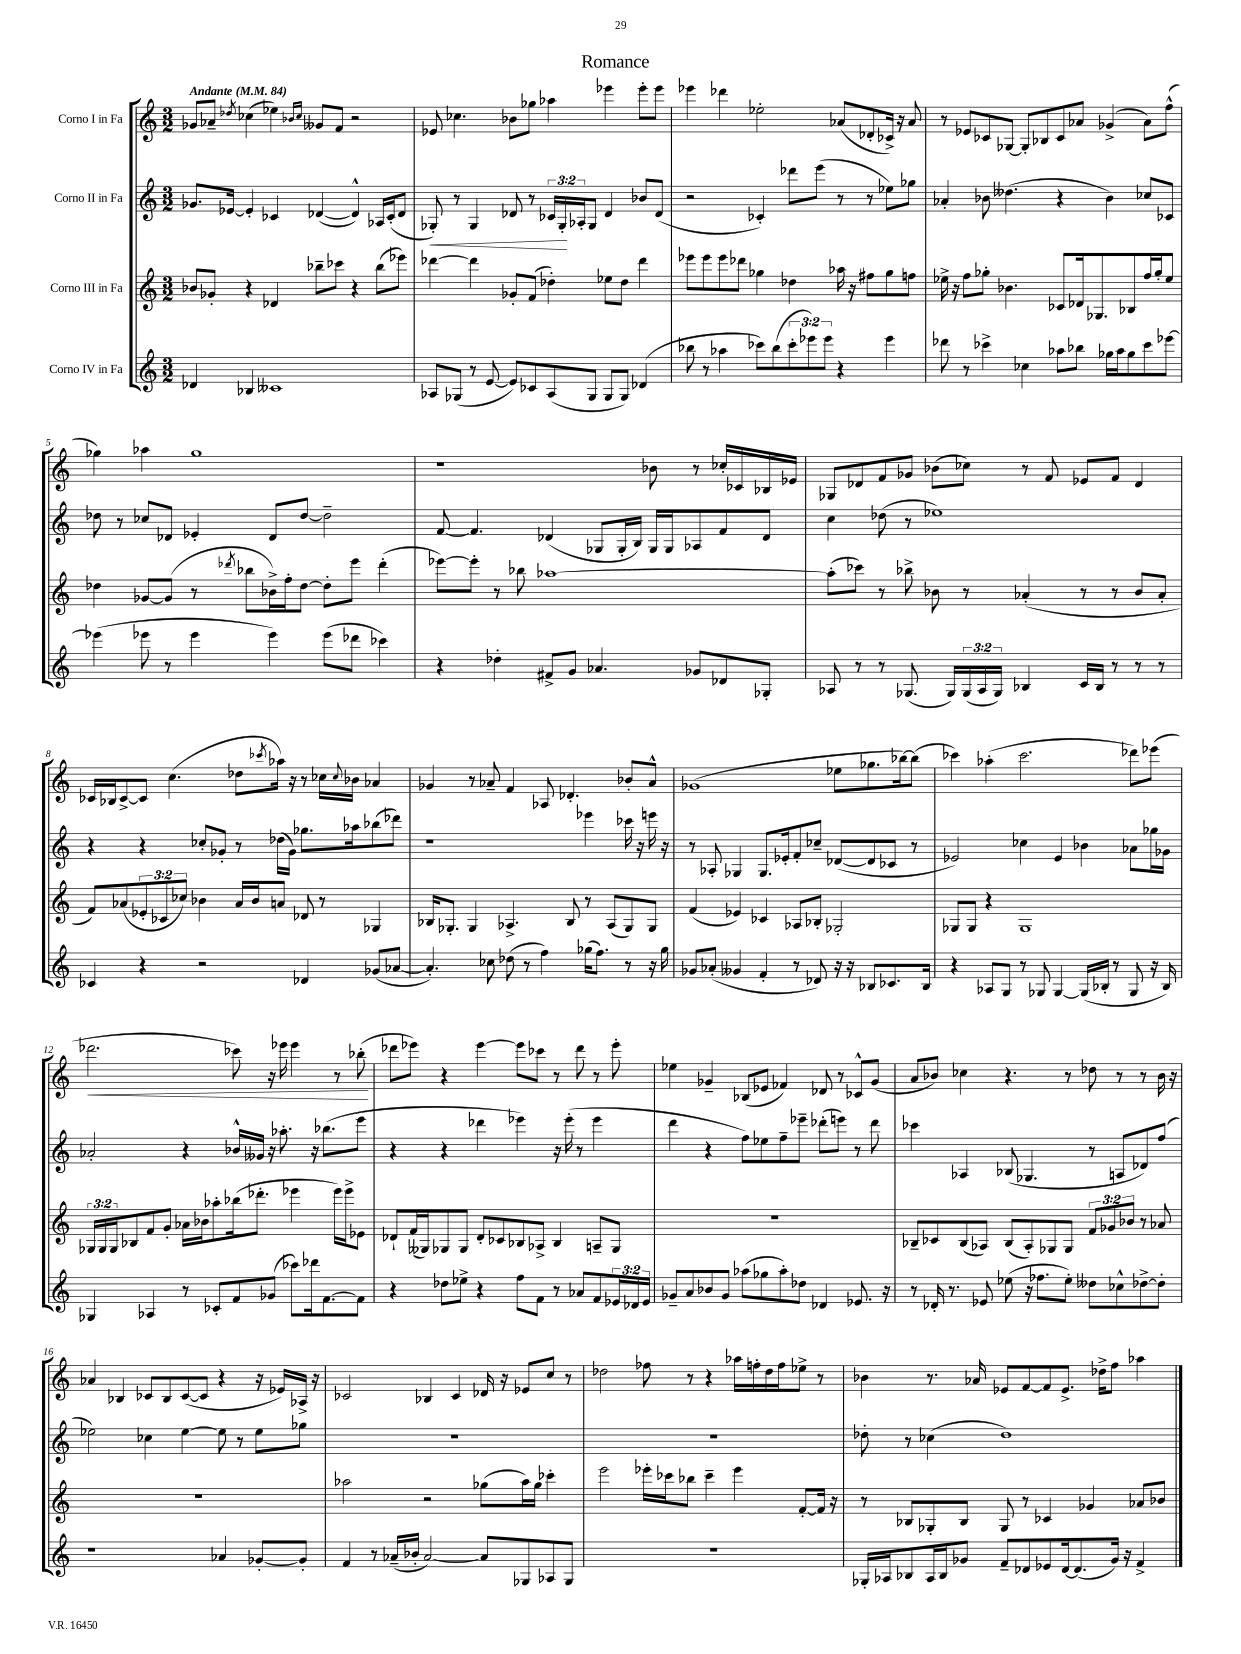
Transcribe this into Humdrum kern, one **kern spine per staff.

**kern	**kern	**kern	**kern
*staff4	*staff3	*staff2	*staff1
*clefG2	*clefG2	*clefG2	*clefG2
*k[]	*k[]	*k[]	*k[]
*M3/2	*M3/2	*M3/2	*M3/2
*MM84	*MM84	*MM84	*MM84
4d-/	8b-/L	8.g-/L	8g-/L
.	8g-'/J	.	8a-~/J
.	.	[16e-/Jk	.
.	.	.	8qdd-/
4B-/	4r	4e-'/]	(4cc-\
1c--	4d-/	4c-/	4ee-\)
.	.	.	16qqb-/LL
.	.	.	16qqcc-/JJ
.	8bb-~\L	([4d-/	8g--/L
.	8ccc-\J	.	8f/J
.	4r	4d-^^/])	2r
.	(8bb-\L	16A-/LL	.
.	.	(16c-'/J	.
.	8eee-\J)	8d-/J	.
=	=	=	=
8A-/L	[4ddd-\	8G-'/)	8e-/
(8G-/J	.	8r	4.cc-\
8r	4ddd-\]	4G-/	.
[8e/	.	.	.
8e/]L)	8g-'/L	8d-/	8b-\L
8c-/	(8f/J	8r	8gg-\J
(8A-/	4dd-'\)	24c-/LL	4aa-\
.	.	24G-'/	.
.	.	24A-'/J	.
8G-/J	.	8G-/J	.
8G-/L	8ee-\L	4d-/	4eee-\
8G-/J)	8dd-\J	.	.
(4d-/	4ddd-\	8b-/L	8eee-'\L
.	.	(8d-/J	8eee-\J
=	=	=	=
8bb-\	8eee-\L	2r	4eee-\
8r	8eee-\	.	.
4aa-\	8eee-\	.	4ddd-\
.	8ddd-\J	.	.
8ccc-\L)	4gg-\	4c-'/)	2ee-'\
(8bb-\	.	.	.
12ccc-'\	4dd-\	8ddd-\L	.
12eee-\)	.	.	.
.	.	(8eee\J	.
12eee-\J	.	.	.
4r	16aa-\	8r	(8a-/L
.	16r	.	.
.	8ff#\L	8r	8d-'/
4eee-\	8gg-\	8ee-\L)	16c-^/Jk)
.	.	.	16r
.	8ff\J	8gg-\J	8a-/
=	=	=	=
8ddd-\	16ee-^\	4a-'/	8r
.	16r	.	.
8r	8ff\L	.	8e-/L
4ccc-^\	8gg-'\J	8b-\	8c-/
.	4.b-\	(4.dd--\	[8G-/J
4cc-\	.	.	8G-'/]L
.	.	.	8B-/
8aa-\L	8c-/L	4r	8c-/
8bb-\J	16d-/k	.	8a-/J
.	8.G-/	.	.
16gg-\LL	.	4b-\)	(4g-^/
16aa-\J	.	.	.
8gg-\	8B-/	.	.
8ccc-\	16ff/L	8cc-/L	8a-\L)
.	16gg-'/J	.	.
[8eee-\J	8ee-/J	8c-/J	(8ff^^\J
=	=	=	=
(4eee-\]	4dd-\	8dd-\	4gg-\)
.	.	8r	.
8eee-\	[8g-/L	8cc-/L	4aa-\
8r	(8g-/]J	8d-/J	.
4eee-\	8r	4e-'/	1gg-
.	8qddd-/	.	.
.	8bb-\L	.	.
4eee-\)	16b-^\L)	8d-/L	.
.	16ff'\J	.	.
.	[8dd-\J	[8dd-/J	.
(8eee-\L	8dd-'\]L	2dd-~\]	.
8ddd-\J	8eee\J	.	.
4ccc-\)	(4ddd-'\	.	.
=	=	=	=
4r	[8eee-\L)	[8f/	1r
.	8eee-'\]J	4.f/]	.
4dd-'\	8r	.	.
.	8bb-\	.	.
8f#^/L	[1aa-	(4d-/	.
8g/J	.	.	.
4.a-/	.	8G-/L	.
.	.	16G-'/L	.
.	.	16B/JJ)	.
.	.	16G-/LL	8b-\
.	.	16G-/J	.
8g-/L	.	8A-/	8r
8d-/	.	8f/	16cc-'/LL
.	.	.	16c-/
8G-'/J	.	8d-/J	16B-/
.	.	.	16e-/JJ
=	=	=	=
8A-/	(8aa-'\]L	4cc\	8G-/L
8r	8ccc-\J)	.	8d-/
8r	8r	(8dd-\	8f/
(8.G-/	8bb-^\	8r	8g-/J
.	8b-\	1ee-)	(8b-\L
16G-/LL)	.	.	.
(24G-/	8r	.	8cc-\J)
24A-/	.	.	.
24G-/JJ)	.	.	.
4B-/	(4a-'/	.	8r
.	.	.	8f/
16c/LL	8r	.	8e-/L
16B-/JJ	.	.	.
8r	8r	.	8f/J
8r	8b-/L	.	4d-/
8r	8a-'/J	.	.
=	=	=	=
4c-/	8f/L)	4r	16c-/LL
.	.	.	16B-/J
.	(8a-/	.	[8c-^/
4r	12e-'/	4r	8c-/]J
.	12c-/	.	.
.	.	.	(4.cc\
.	12cc-/J)	.	.
2r	4b-\	8cc-'/L	.
.	.	8g-'/J	.
.	16a-/LL	8r	8dd-\L
.	16b-/J	.	.
.	.	.	8qccc-/
.	8a/J	(16dd-\LL	16aa-\Jk)
.	.	16g-\JJ)	16r
4d-/	8d-/	8.gg-\L	8r
.	8r	.	16cc-\LL
.	.	.	8qqcc-/
.	.	16aa-\k	16b-\JJ
(8g-/L	4G-/	(8bb-\	4a-/
[8a-/J	.	8ddd-\J)	.
=	=	=	=
4.a-'/])	16B-/LK	1r	4g-/
.	8.G-'/J	.	.
.	4G-/	.	8r
8cc-\	.	.	8a-~/
(8dd-\	4.A-^/	.	4f/
8r	.	.	.
4ff\)	.	.	8A-/
.	8B-/	.	4.d-'/
(16gg-\LK	8r	4eee-\	.
8.ff\J)	.	.	.
.	(8A-/L	.	.
8r	8G-/)	16ccc-\	8b-'/L
.	.	16r	.
16r	8G-/J	16eee\	8a-^^/J
16gg-\	.	16r	.
=	=	=	=
8g-/L	(4f/	8r	(1g-
(8a-'/J	.	8A-'/	.
4g--/	4e-/)	4G-/	.
4f'/	4c-/	8.G-/L	.
.	.	16e-'/k	.
8r	8A-/L	8f'/	.
8d-/)	8B-'/J	8cc-~/J	.
16r	2G-'/	([8d-/L	8ee-\L
16r	.	.	.
8B-/L	.	8d-/]	8.gg-\
8.c-/	.	8c-/J	.
.	.	.	[16bb-\k)
.	.	8r	(8bb-\]J
16B-/Jk	.	.	.
=	=	=	=
4r	8G-/L	2e-/)	4ccc-\)
.	8G-/J	.	.
8A-/L	4r	.	(4aa-'\
8G/J	.	.	.
8r	1G-	4cc-\	2.ccc-\
8G-/	.	.	.
[4G-/	.	4e-/	.
(16G-/]LL	.	4b-\	.
16B-'/JJ	.	.	.
8r	.	.	.
8G-/	.	8a-\L	8ddd-\L)
16r	.	16gg-\L	(8eee-\J
16B-/)	.	16g-\JJ	.
=	=	=	=
4G-/	24G-/LL	2a-'/	2.ddd-\
.	24G-/	.	.
.	24G-/J	.	.
.	8B-/	.	.
4A-/	8f/	.	.
.	8g'/J	.	.
8r	16a-\LL	4r	.
.	16b-\J	.	.
8c-'/L	8aa-'\	.	.
8f/	(16bb-\k	16b-^^/LL	8ccc-\)
.	8.ddd-'\J	16g--/JJ	.
(8g-/J	.	16r	16r
.	.	8.aa-'\	16eee-\
8ccc-\L)	4eee-\	.	4eee-\
16ddd-\k	.	16r	.
[8.f\	.	(8.bb-\L	.
.	16eee-\LL)	.	8r
.	16eee-^\J	.	.
8f\]J	8e-\J	8eee\J	(8bb-'\
=	=	=	=
4r	8d-`/L	4r	8ddd-\L
.	(16f/L	.	8eee-\J)
.	16G--/J)	.	.
8dd-\L	8G-/	4r	4r
8ee-^\J	8G-/J	.	.
4r	8d-'/L	4ddd-\	[4eee-\
.	8c-/	.	.
8ff\L	8B-/	4eee-\)	8eee-\]L
8f\J	8A-^/J	.	8ccc-\J
8r	4B-/	16r	8r
.	.	(16eee-'\	.
8a-/L	.	8r	8ddd-\
8f/	8A~/L	4eee-\	8r
24e-/L	8G-/J	.	8eee-'\
24d-/	.	.	.
24e-/JJ	.	.	.
=	=	=	=
8g-~/L	1.r	4ddd\	4ee-\
8a/	.	.	.
8b-/	.	4r	4g-~/
8g-/J	.	.	.
(8aa-\L	.	8ff\L)	(8B-/L
8gg-\	.	8ee-\	8e-/J
8aa-'\)	.	8ff~\	4f-/)
8dd-\J	.	8eee-~\J	.
4d-/	.	(8ddd-'\L	8d-/
.	.	8eee\J)	8r
8.e-/	.	8r	8c-^^/L
.	.	8ddd-\	(8g-/J
16r	.	.	.
=	=	=	=
8r	8B-~/L	4ccc-\	8a/L
16d-'/	8c-/	.	8b-/J)
8.r	.	.	.
.	(8B-/	4A-/	4cc-\
8e-/	8A-/J)	.	.
(8ee-\	(8B-/L	(8B-/	4.r
16r	8A-'/)	4.G-/	.
8.ff-\L	.	.	.
.	8G-/	.	.
8ee-'\J)	8G-/J	.	8r
8dd--\L	12f/L	8r	8dd-\
.	12g-/	.	.
8cc-^^\	.	8A/L	8r
.	12b-/J	.	.
[8dd-^\	8r	8d-/)	8r
8dd-'\]J	8a-/	(8ff/J	16b-\
.	.	.	16r
=	=	=	=
1r	1.r	2ee-\)	4a-/
.	.	.	4B-/
.	.	4cc-\	8c-/L
.	.	.	8B-/
.	.	[4ee-\	([8c-/
.	.	.	8c-/]J
4a-/	.	8ee-\]	4r
.	.	8r	.
[8g-'/L	.	8ee-\L	16r
.	.	.	16e-/LL)
8g-'/]J	.	8gg-\J	16A-^/JJ
.	.	.	16r
=	=	=	=
4f/	2aa-\	1.r	2c-/
8r	.	.	.
(16a-~/LL	.	.	.
16b-'/JJ	.	.	.
[2a-/)	2r	.	4B-/
.	.	.	4c-/
8a-/]L	(8gg-\L	.	16d-/
.	.	.	16r
8G-/	16aa-\L)	.	8e-/L
.	16gg-\JJ	.	.
8A-/	4ccc-'\	.	8cc/J
8G-/J	.	.	8r
=	=	=	=
1.r	2eee\	1.r	2dd-\
.	16eee-'\LL	.	8ff-\
.	16ccc-\J	.	.
.	8bb-\J	.	8r
.	4ccc-~\	.	4r
.	4eee-\	.	16aa-\LL
.	.	.	16ff'\
.	.	.	16dd-\
.	.	.	16ff\J
.	[8f'/L	.	8ee-^\J
.	16f/]Jk	.	8r
.	16r	.	.
=	=	=	=
16G-'/LL	8r	8dd-'\	4b-\
16A-/J	.	.	.
8B-/	8B-/L	8r	.
16A-/L	8G-'/	(4cc-\	8.r
16B-/J	.	.	.
8g-/J	8B-/J	.	.
.	.	.	16a-/
8f~/L	8G-/	1dd-)	8e-/L
8d-/	8r	.	[8f/
8e-/	4c-/	.	8f/]
[16d-/k	.	.	8.e-^/J
(8.d-/]	.	.	.
.	4g-/	.	.
.	.	.	16dd-^\LK
16g-/Jk)	.	.	8ff\J
16r	.	.	.
4f^/	8a-/L	.	4aa-\
.	8b-/J	.	.
==	==	==	==
*-	*-	*-	*-
